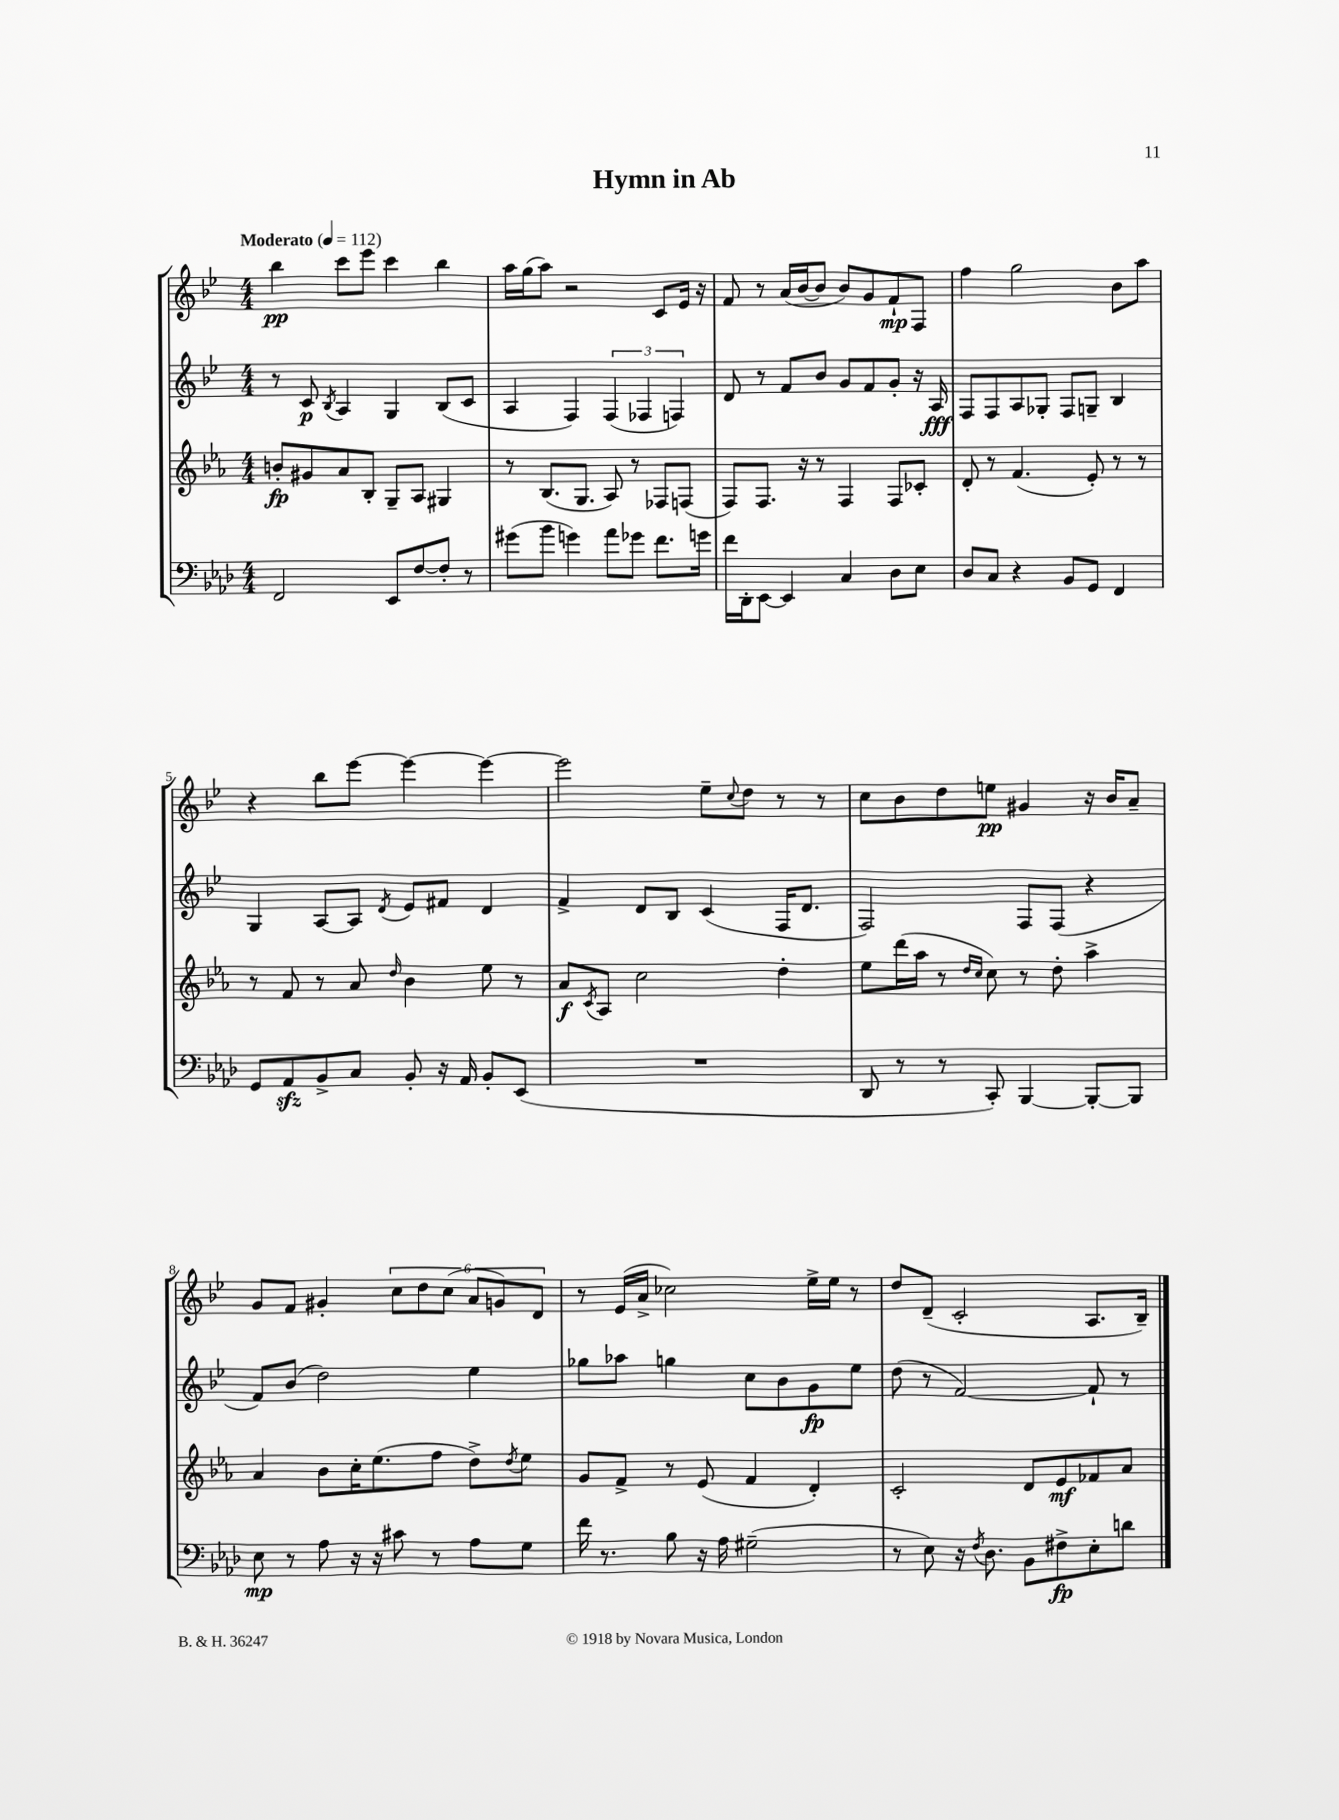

**kern	**dynam	**kern	**dynam	**kern	**dynam	**kern	**dynam
*part4	*part4	*part3	*part3	*part2	*part2	*part1	*part1
*staff4	*staff4	*staff3	*staff3	*staff2	*staff2	*staff1	*staff1
*clefF4	*	*clefG2	*	*clefG2	*	*clefG2	*
*k[b-e-a-d-]	*	*k[b-e-a-]	*	*k[b-e-]	*	*k[b-e-]	*
*M4/4	*	*M4/4	*	*M4/4	*	*M4/4	*
*MM112	*	*MM112	*	*MM112	*	*MM112	*
=1	=1	=1	=1	=1	=1	=1	=1
!	!	!	!	!	!	!LO:TX:a:B:t=Moderato	!
2FF/	.	8bn'/L	fp	8r	.	4bb-\	pp
.	.	8g#X/	.	8c/	p	.	.
.	.	.	.	8qB-/	.	.	.
.	.	8a-/	.	4A/	.	8ccc\L	.
.	.	8B-'/J	.	.	.	8eee-\J	.
8EE-/L	.	8G~/L	.	4G/	.	4ccc\	.
[8F/	.	8A-/J	.	.	.	.	.
8F'/J]	.	4G#X/	.	(8B-/L	.	4bb-\	.
8r	.	.	.	8c/J	.	.	.
=2	=2	=2	=2	=2	=2	=2	=2
(8g#X\L	.	8r	.	4A/	.	16aa\LL	.
.	.	.	.	.	.	(16gg\J	.
8b-\J	.	(8.B-/L	.	.	.	8aa\J)	.
4gn\)	.	.	.	4F/)	.	2r	.
.	.	8.G/J	.	.	.	.	.
8a-\L	.	8A-/)	.	(6F/	.	.	.
8g-X\J	.	8r	.	.	.	.	.
.	.	.	.	6F-X/	.	.	.
8.f\L	.	8F-X/L	.	.	.	8c/L	.
.	.	.	.	6Fn/)	.	.	.
.	.	(8Fn/J	.	.	.	16e-/Jk	.
16gn\Jk	.	.	.	.	.	16r	.
=3	=3	=3	=3	=3	=3	=3	=3
16f\LL	.	8F/L)	.	8d/	.	8f/	.
16DD-'\J	.	.	.	.	.	.	.
[8EE-\J	.	8.F/J	.	8r	.	8r	.
4EE-/]	.	.	.	8f/L	.	(16a/LL	.
.	.	16r	.	.	.	[16b-/J	.
.	.	8r	.	8b-/J	.	8b-/J]	.
4C/	.	4F/	.	8g/L	.	8b-/L)	.
.	.	.	.	8f/	.	8g/	.
8D-\L	.	8F/L	.	8g'/J	.	8f`/	mp
8E-\J	.	8c-X'/J	.	16r	.	8F/J	.
.	.	.	.	16A/	fff	.	.
=4	=4	=4	=4	=4	=4	=4	=4
8D-/L	.	8d'/	.	8F/L	.	4ff\	.
8C/J	.	8r	.	8F/	.	.	.
4r	.	(4.f/	.	8A/	.	2gg\	.
.	.	.	.	8G-X'/J	.	.	.
8BB-/L	.	.	.	8F/L	.	.	.
8GG/J	.	8e-'/)	.	8Gn~/J	.	.	.
4FF/	.	8r	.	4B-/	.	8b-\L	.
.	.	8r	.	.	.	8aa\J	.
!!LO:LB:g=z
=5	=5	=5	=5	=5	=5	=5	=5
8GG/L	.	8r	.	4G/	.	4r	.
8AA-zz/	.	8f/	.	.	.	.	.
8BB-^/	.	8r	.	[8A/L	.	8bb-\L	.
8C/J	.	8a-/	.	8A/J]	.	[8eee-\J	.
.	.	16qqdd/	.	8qd/	.	.	.
8BB-'/	.	4b-\	.	8e-/L	.	4eee-\_	.
16r	.	.	.	8f#X/J	.	.	.
16AA-/	.	.	.	.	.	.	.
8BB-'/L	.	8ee-\	.	4d/	.	4eee-\_	.
(8EE-/J	.	8r	.	.	.	.	.
=6	=6	=6	=6	=6	=6	=6	=6
1r	.	8a-/L	f	4f^/	.	2eee-\]	.
.	.	8qc/	.	.	.	.	.
.	.	8A-/J	.	.	.	.	.
.	.	2cc\	.	8d/L	.	.	.
.	.	.	.	8B-/J	.	.	.
.	.	.	.	(4c/	.	8ee-~\L	.
.	.	.	.	.	.	8qqcc/	.
.	.	.	.	.	.	8dd\J	.
.	.	4dd'\	.	16F/KL	.	8r	.
.	.	.	.	8.d/J	.	.	.
.	.	.	.	.	.	8r	.
=7	=7	=7	=7	=7	=7	=7	=7
8DD-/	.	8ee-\L	.	2F/)	.	8cc\L	.
8r	.	(16ddd\L	.	.	.	8b-\	.
.	.	16aa-\JJ	.	.	.	.	.
8r	.	8r	.	.	.	8dd\	.
.	.	16qqdd/LL	.	.	.	.	.
.	.	16qqcc/JJ	.	.	.	.	.
8CC'/)	.	8cc\)	.	.	.	8een\J	pp
[4BBB-/	.	8r	.	8F/L	.	4g#X/	.
.	.	8dd'\	.	(8F/J	.	.	.
8BBB-'/L_	.	4aa-^\	.	4r	.	16r	.
.	.	.	.	.	.	16b-/KL	.
8BBB-/J]	.	.	.	.	.	8a~/J	.
!!LO:LB:g=z
=8	=8	=8	=8	=8	=8	=8	=8
8E-\	mp	4a-/	.	8f/L)	.	8g/L	.
8r	.	.	.	(8b-/J	.	8f/J	.
8A-\	.	8b-\L	.	2dd\)	.	4g#X'/	.
16r	.	16cc'\K	.	.	.	.	.
16r	.	(8.ee-\	.	.	.	.	.
8c#X\	.	.	.	.	.	12cc\L	.
.	.	.	.	.	.	12dd\	.
8r	.	8ff\J	.	.	.	.	.
.	.	.	.	.	.	(12cc\J	.
8A-\L	.	8dd^\L)	.	4ee-\	.	12a/L	.
.	.	.	.	.	.	12gn/)	.
.	.	8qdd/	.	.	.	.	.
8G\J	.	8ee-\J	.	.	.	.	.
.	.	.	.	.	.	12d/J	.
=9	=9	=9	=9	=9	=9	=9	=9
16f\	.	8g/L	.	8gg-X\L	.	8r	.
8.r	.	.	.	.	.	.	.
.	.	8f^/J	.	8aa-X\J	.	(16e-/LL	.
.	.	.	.	.	.	16a^/JJ	.
8B-\	.	8r	.	4ggn\	.	2cc-X\)	.
16r	.	(8e-/	.	.	.	.	.
16A-\	.	.	.	.	.	.	.
(2G#X~\	.	4f/	.	8cc\L	.	.	.
.	.	.	.	8b-\	.	.	.
.	.	4d'/)	.	8g\	fp	16ee-^\LL	.
.	.	.	.	.	.	16ee-\JJ	.
.	.	.	.	8ee-\J	.	8r	.
=10	=10	=10	=10	=10	=10	=10	=10
8r	.	2c'/	.	(8dd\	.	8dd/L	.
8E-\)	.	.	.	8r	.	(8d~/J	.
16r	.	.	.	[2f/)	.	2c'/	.
8qF/	.	.	.	.	.	.	.
8.D-\	.	.	.	.	.	.	.
8BB-\L	.	8d/L	.	.	.	.	.
8F#X^\	fp	8e-/	mf	.	.	.	.
8E-'\	.	8f-X/	.	8f`/]	.	8.A/L	.
8dn\J	.	8a-/J	.	8r	.	.	.
.	.	.	.	.	.	16B-~/Jk)	.
==	==	==	==	==	==	==	==
*-	*-	*-	*-	*-	*-	*-	*-
